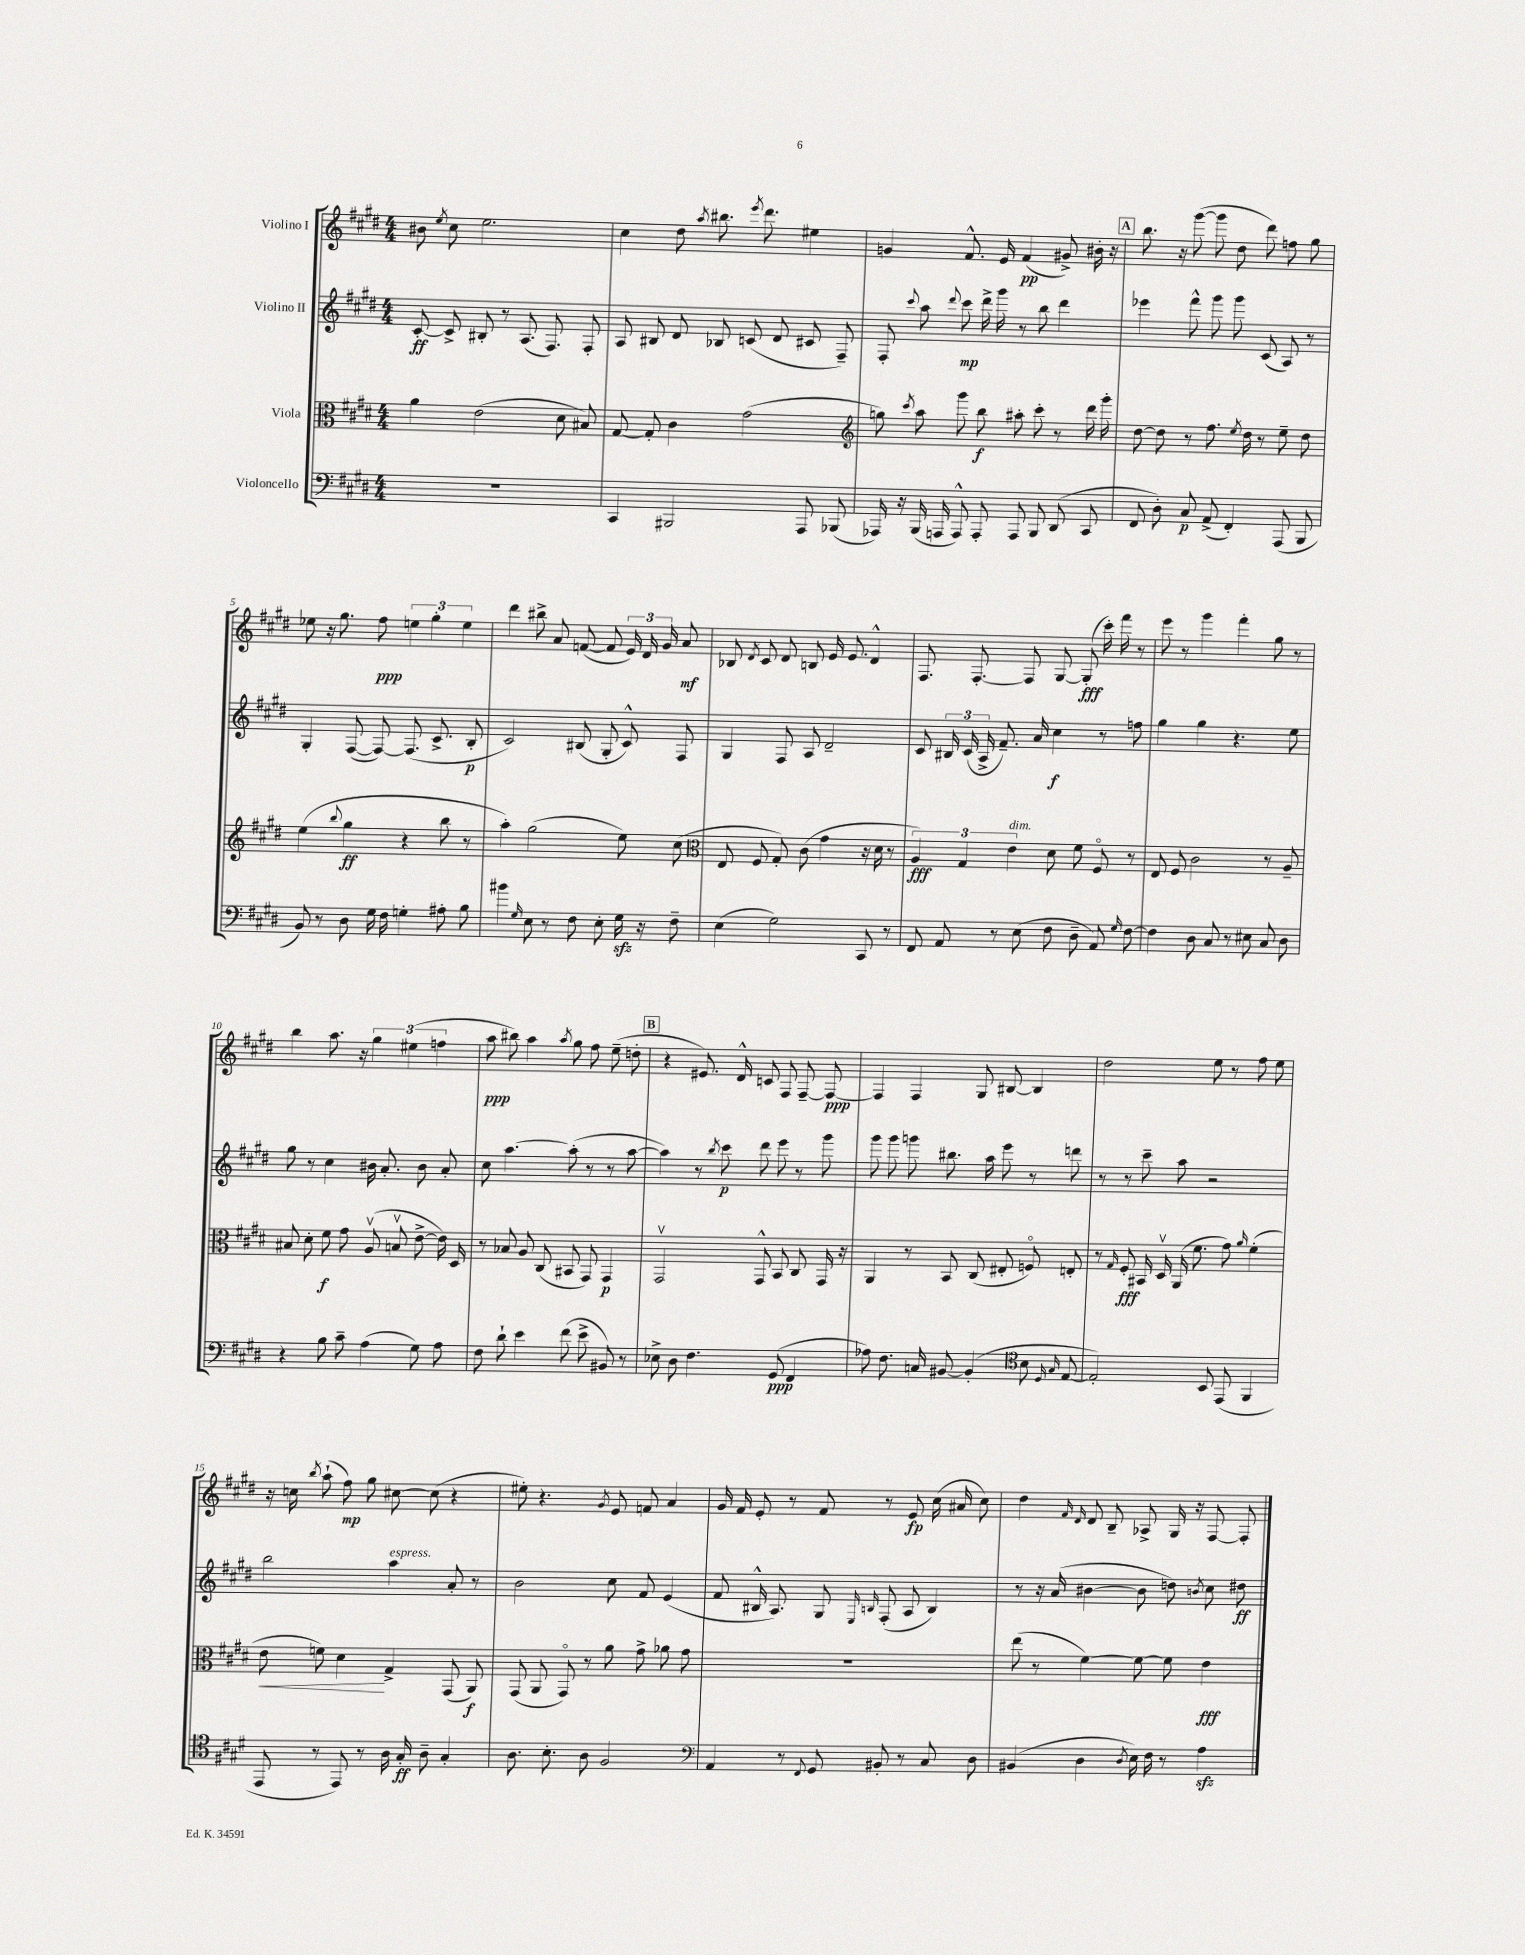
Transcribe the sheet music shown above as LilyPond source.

<<
\new StaffGroup <<
\new Staff = "s0" \with { instrumentName = "Violino I" } {
    \clef treble \key e \major \numericTimeSignature \time 4/4
    \autoBeamOff bis'8 \acciaccatura { e''8 } cis''8 e''2. |
    cis''4 dis''8 \acciaccatura { a''8 } bis''8. \acciaccatura { e'''8 } dis'''8. eis''4 |
    g'4 fis'8.-^ e'16 fis'4\pp( gis'8->) bis'16-. r16 |
    \mark \markup { \box "A" } b''8. r16 gis'''8~( gis'''8 dis''8 dis'''8) f''8 gis''8 |
    ees''8 r16 gis''8. fis''8\ppp \tuplet 3/2 { e''4 gis''4-. e''4 } |
    dis'''4 bis''8-> a'8 f'8~( f'8 \tuplet 3/2 { e'16) dis'16 gis'16 } a'8\mf |
    bes8 \acciaccatura { dis'8 } cis'8 dis'8 b8 e'16 e'8. dis'4-^ |
    fis8. fis8.~-. fis8 gis8~ gis8-.\fff( cis'''16-.) fis'''16 r8 |
    e'''8 r8 gis'''4 fis'''4-. gis''8 r8 |
    b''4 a''8. r16 \tuplet 3/2 { gis''4 eis''4( f''4 } |
    a''8\ppp bis''8) a''4 \acciaccatura { a''8 } gis''8 fis''8 e''8--( d''8-. |
    \mark \markup { \box "B" } r4 eis'8.) dis'16-^ c'8 fis8 fis8~-- fis8~\ppp |
    fis4 fis4 gis8 bis8~ bis4 |
    dis''2 e''8 r8 fis''8 e''8 |
    r16 c''16 \acciaccatura { b''8 } a''8-!( fis''8\mp) gis''8 cis''8~ cis''8( r4 |
    eis''8-.) r4. \acciaccatura { gis'8 } e'8 f'8 a'4 |
    gis'16 fis'16 e'8-. r8 fis'8 r8 e'8\fp cis''16( ais'16 cis''8) |
    dis''4 \grace { fis'16 dis'16 } dis'8 b8-- aes8-> gis16 r16 fis8~ fis8-. \bar "|." |
}
\new Staff = "s1" \with { instrumentName = "Violino II" } {
    \clef treble \key e \major \numericTimeSignature \time 4/4
    \autoBeamOff cis'8~-.\ff cis'8-> bis8-. r8 a8.( fis8.) fis8-. |
    a8 bis8 dis'8 bes8 c'8( dis'8 cis'8 fis8--) |
    fis8-. \appoggiatura { cis'''8 } a''8 \appoggiatura { dis'''8 } cis'''8\mp dis'''16-> gis'''16 r8 b''8 dis'''4 |
    \mark \markup { \box "A" } ees'''4 fis'''8-^ gis'''8 gis'''8 cis'8( a8) r8 |
    gis4-. fis8~( fis8~) fis8.( cis'8.-> b8-.\p |
    cis'2) bis8( gis8-. cis'8-^) fis8 |
    gis4 fis8 a8 dis'2-- |
    cis'8 \tuplet 3/2 { bis16 cis'16( a16-> } fis'8.--) a'16 cis''4\f r8 f''8 |
    gis''4 gis''4 r4. e''8 |
    gis''8 r8 cis''4 bis'16 a'8.-. bis'8 a'8-. |
    cis''8 a''4.~ a''8-.( r8 r8 a''8~ |
    \mark \markup { \box "B" } a''4) r8 \acciaccatura { b''8 } cis'''8\p dis'''8 e'''8 r8 gis'''8 |
    gis'''8 gis'''8 g'''8 bis''8. a''16 e'''8 r8 d'''8 |
    r8 r8 cis'''8-- a''8 r2 |
    b''2 a''4^\markup { \italic "espress." } a'8-. r8 |
    b'2 cis''8 fis'8 e'4( |
    fis'8 bis16-^ a8.) gis8 \grace { e16 b16 } fis8-.( a8 b4) |
    r8 r16 a'16( bis'4~ bis'8 d''8) \acciaccatura { b'8 } cis''8 dis''8\ff \bar "|." |
}
\new Staff = "s2" \with { instrumentName = "Viola" } {
    \clef alto \key e \major \numericTimeSignature \time 4/4
    \autoBeamOff a'4 e'2( dis'8 bis8) |
    gis8~ gis8-. cis'4 gis'2( |
    \clef treble g''8) \acciaccatura { cis'''8 } a''8 gis'''8 b''8\f ais''8-. cis'''8-. r8 dis'''16 gis'''16-. |
    \mark \markup { \box "A" } dis''8~ dis''8 r8 fis''8. \acciaccatura { e''8 } dis''16 r8 e''8-- dis''8 |
    e''4( \appoggiatura { b''8 } gis''4\ff r4 b''8 r8 |
    a''4-.) gis''2( e''8) cis''8( |
    \clef alto e8 fis8 gis8-.) cis'8( gis'4 r16 dis'16 r8 |
    \tuplet 3/2 { a4\fff) gis4 e'4^\markup { \italic "dim." } } dis'8 fis'8 fis8\flageolet r8 |
    e8 fis8 cis'2 r8 a8-- |
    bis8 dis'8-. fis'8\f gis'8 a8\upbow( b8\upbow e'8~-> e'16) dis16 |
    r8 bes8 a8 cis8( bis,8 gis,8) gis,4\p |
    \mark \markup { \box "B" } gis,2\upbow gis,8-^ b,8 cis8 gis,16 r16 |
    a,4 r8 b,8 cis8( eis8-. f8\flageolet) e8-. |
    r8 \grace { gis16 } fis8-.\fff bis,16 dis16\upbow a,16( fis'8. gis'8) \grace { a'16 } fis'4-.( |
    e'8\< f'8) dis'4\! gis4-> gis,8( a,8\f) |
    gis,8( a,8 gis,8\flageolet) r8 a'8 gis'8-> aes'8 gis'8 |
    R1 |
    e''8( r8 fis'4~) fis'8~ fis'8 e'4\fff \bar "|." |
}
\new Staff = "s3" \with { instrumentName = "Violoncello" } {
    \clef bass \key e \major \numericTimeSignature \time 4/4
    \autoBeamOff R1 |
    cis,4 bis,,2 a,,8 bes,,8( |
    aes,,16) r16 b,,16( a,,16 a,,8-^) a,,8-. a,,8 b,,8 dis,8( cis,8 |
    \mark \markup { \box "A" } fis,8 dis8-.) cis8\p a,8->( fis,4-.) a,,8( b,,8 |
    b,8) r8 dis8 gis16 fis16 g4-. ais8-. b8 |
    bis'4 \grace { gis16 } e8 r8 fis8 e8-. gis16\sfz r16 fis8-- |
    e4( gis2) cis,8 r8 |
    fis,8 a,8 r8 e8( fis8 dis8-- a,8) \grace { gis16 } fis8~ |
    fis4 dis8 cis8 r8 eis8 cis8 dis8 |
    r4 b8 cis'8-- a4( gis8) a8 |
    fis8 dis'8-! e'4 fis'8( e'8-> bis,8) r8 |
    \mark \markup { \box "B" } ees8-> dis8 fis4. gis,8\ppp( fis,4 |
    aes8) fis8. c16 bis,8~ bis,4-.( \clef tenor b8 \grace { dis16 gis16 } e8~ |
    e2-.) b,8 e,8( fis,4 |
    e,8 r8 e,8) r8 a16 gis16-.\ff a8-- gis4-. |
    a8. b8.-. a8 fis2 |
    \clef bass a,4 r8 \appoggiatura { fis,8 } gis,8 bis,8-. r8 cis8 dis8 |
    bis,4( dis4 \acciaccatura { dis8 } e16) fis16 r8 a4\sfz \bar "|." |
}
>>
>>
